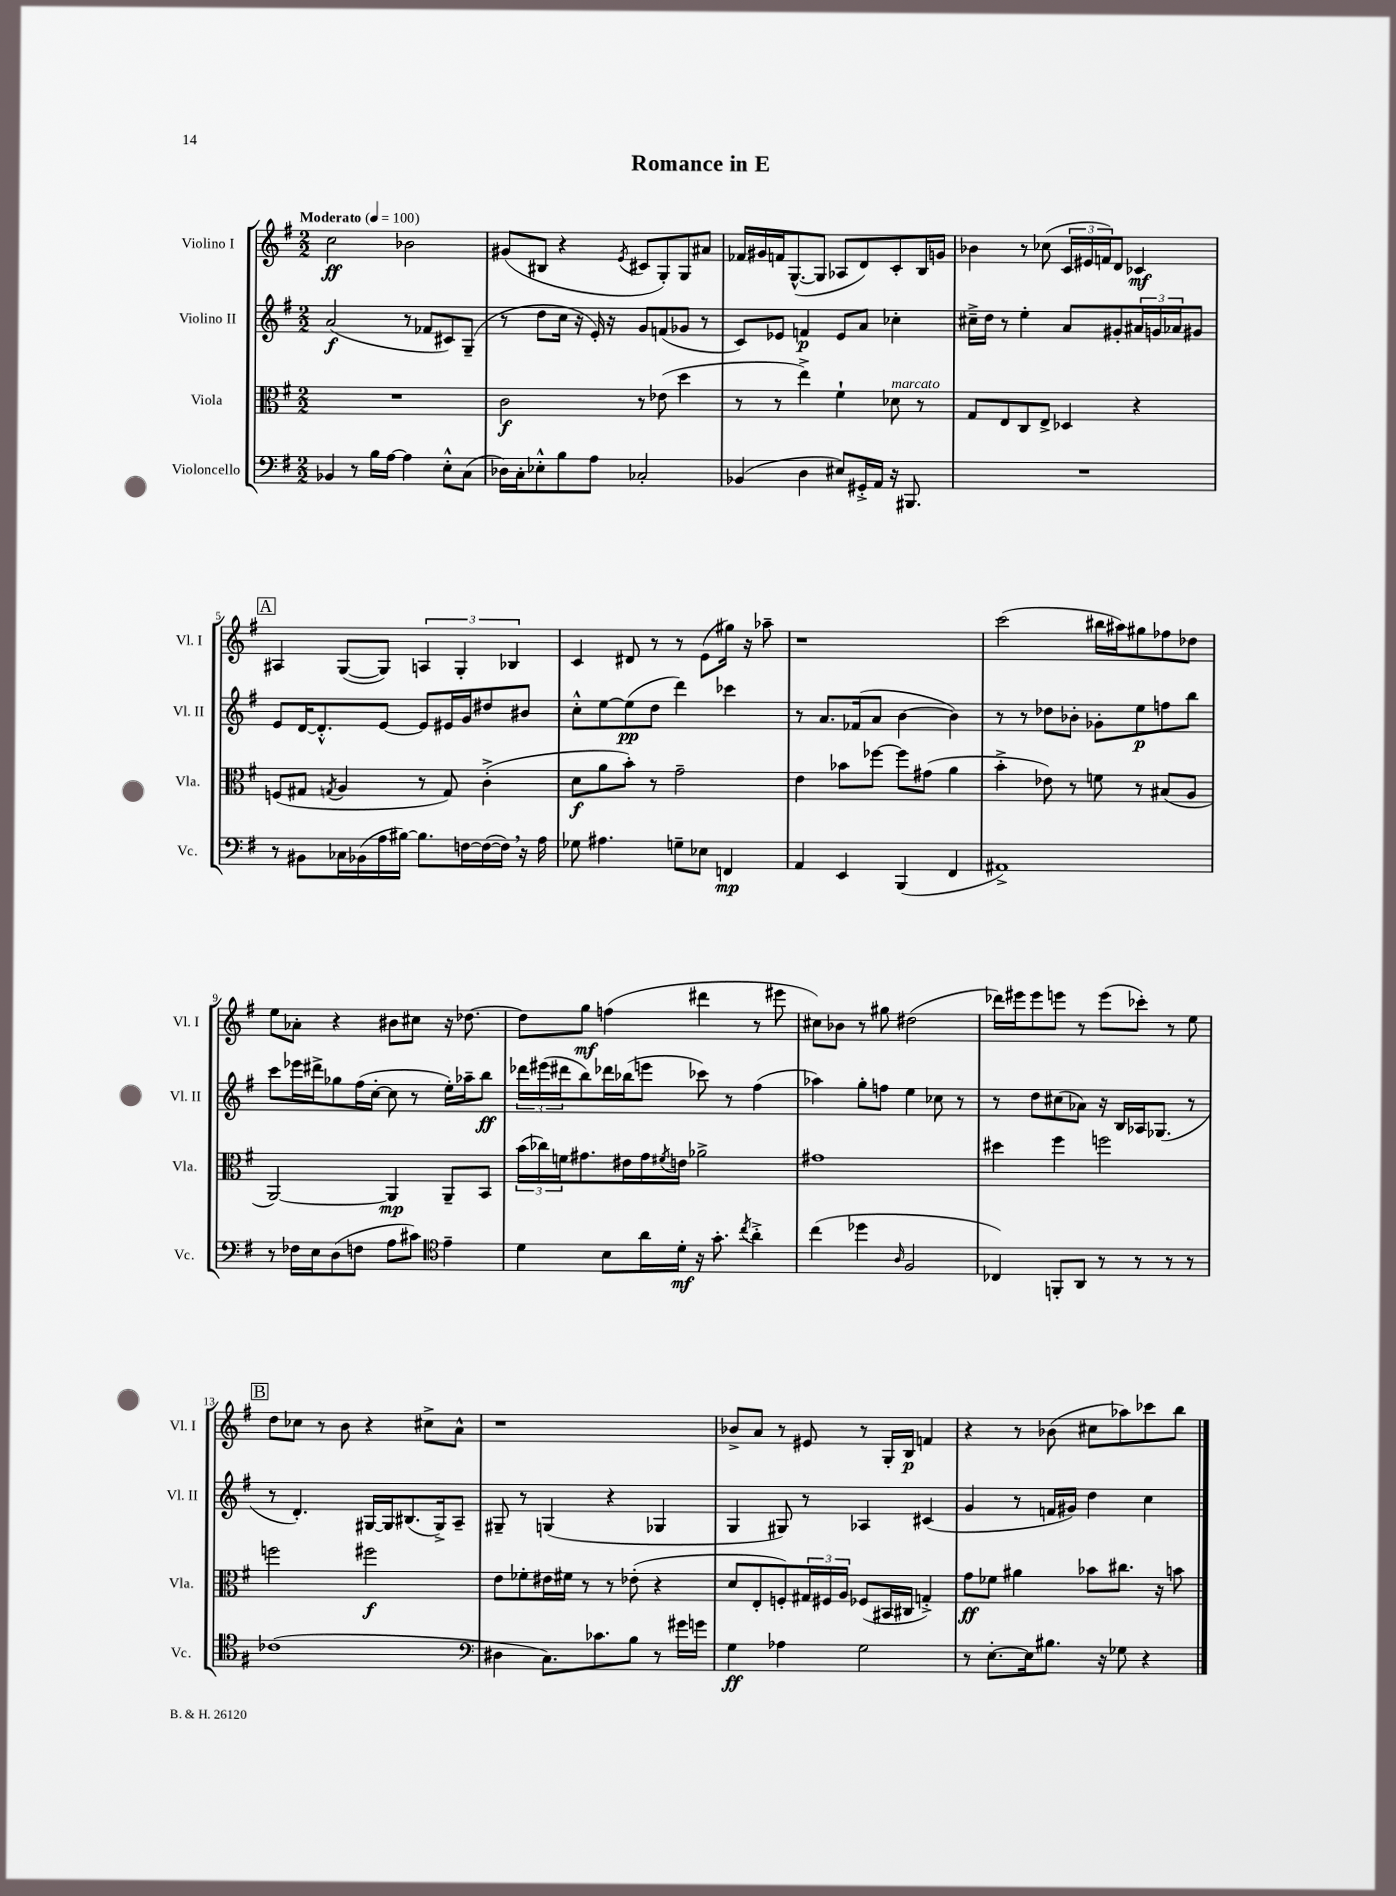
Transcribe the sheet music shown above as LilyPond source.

\header { title = "Romance in E" }
<<
\new StaffGroup <<
\new Staff = "s0" \with { instrumentName = "Violino I" shortInstrumentName = "Vl. I" } {
    \clef treble \key g \major \numericTimeSignature \time 2/2 \tempo "Moderato" 4 = 100
    c''2\ff bes'2 |
    gis'8( bis8 r4 \acciaccatura { e'8 } cis'8 g8-.) g8 ais'8 |
    fes'16 gis'16 f'16 g8.~-^( g8 aes8 d'8) c'8-. b16 g'16 |
    bes'4 r8 ces''8( \tuplet 3/2 { c'16 eis'16 f'16) } d'8 ces'4\mf |
    \mark \markup { \box "A" } ais4 g8~( g8) \tuplet 3/2 { a4 g4-. bes4 } |
    c'4 dis'8 r8 r8 e'8( gis''16) r16 aes''8-- |
    r1 |
    c'''2( bis''16 ais''16) gis''8 fes''8 des''8 |
    e''8 aes'8-. r4 bis'8 cis''8 r16 des''8.~ |
    des''8 g''8\mf f''4( dis'''4 r8 eis'''8 |
    cis''8) bes'8 r8 gis''8 dis''2( |
    des'''16) eis'''16 eis'''8 e'''8 r8 e'''8( ces'''8-.) r8 e''8 |
    \mark \markup { \box "B" } d''8 ces''8 r8 b'8 r4 cis''8-> a'8-^ |
    r1 |
    bes'8-> a'8 r8 eis'8 r8 g16-. b16\p f'4 |
    r4 r8 bes'8( cis''8 aes''8) ces'''8 b''8 \bar "|." |
}
\new Staff = "s1" \with { instrumentName = "Violino II" shortInstrumentName = "Vl. II" } {
    \clef treble \key g \major \numericTimeSignature \time 2/2
    a'2\f( r8 fes'8 cis'8) g8--( |
    r8 d''8 c''16 r16 e'16-.) r16 g'8 f'8( ges'8 r8 |
    c'8) ees'8 f'4\p ees'8 a'8 ces''4-. |
    cis''16---> d''16 r8 e''4-. a'8 gis'8-. \tuplet 3/2 { ais'16 g'16 aes'16 } gis'8 |
    \mark \markup { \box "A" } e'8 d'16~ d'8.-.-^ e'8~ e'8 eis'16 g'16 dis''8 bis'8 |
    c''8-.-^ e''8~ e''8\pp( d''8 d'''4) ces'''4 |
    r8 a'8. fes'16( a'8 b'4~ b'4) |
    r8 r8 des''8 bes'8-. ges'8-. e''8\p f''8 b''8 |
    c'''8 ees'''16 dis'''16-> ges''8 fis''16( c''16~-. c''8 r8 e''16-.) aes''16-- b''8\ff |
    \tuplet 3/2 { des'''16 eis'''16( dis'''16 } b''8) des'''16 bes''16( e'''8 ces'''8) r8 fis''4( |
    aes''4) g''8-. f''8 e''4 ces''8 r8 |
    r8 d''8 cis''8( aes'8) r16 b16 aes16 ges8.( r8 |
    \mark \markup { \box "B" } r8 d'4.-.) gis16~ gis16 bis8.( gis16->) a8-- |
    gis8-- r8 g4( r4 ges4 |
    g4 gis8) r8 aes4 cis'4( |
    g'4 r8 f'16 gis'16) d''4 c''4 \bar "|." |
}
\new Staff = "s2" \with { instrumentName = "Viola" shortInstrumentName = "Vla." } {
    \clef alto \key g \major \numericTimeSignature \time 2/2
    R1 |
    c'2\f r8 ees'8( d''4 |
    r8 r8 e''4->) fis'4-! des'8^\markup { \italic "marcato" } r8 |
    g8 e8 c8 e8-> des4 r4 |
    \mark \markup { \box "A" } f8( gis8 \acciaccatura { g8 } a4 r8 g8) c'4-.->( |
    d'8\f a'8 b'8-.) r8 g'2-- |
    e'4 bes'8 fes''8~ fes''8 gis'8( a'4 |
    b'4-.-> ees'8) r8 f'8 r8 bis8( a8 |
    a,2~) a,4\mp a,8-- b,8 |
    \tuplet 3/2 { b'16( ces''16) f'16 } gis'8. eis'16 gis'16 \acciaccatura { fis'8 } e'16 aes'2-> |
    gis'1 |
    dis''4 fis''4 f''2 |
    \mark \markup { \box "B" } f''2 fis''2\f |
    e'8 fes'8-. eis'16 fis'16 r8 r8 ees'8-.( r4 |
    d'8 e8-. f8-.) \tuplet 3/2 { gis16 fis16 a16 } fes8( bis,16 cis16 g4-.->) |
    g'8\ff fes'8 ais'4 bes'8 cis''8. r16 b'8 \bar "|." |
}
\new Staff = "s3" \with { instrumentName = "Violoncello" shortInstrumentName = "Vc." } {
    \clef bass \key g \major \numericTimeSignature \time 2/2
    bes,4 r8 b16 a16~ a4 e8-.-^ c8( |
    des16) c16-. ees8-.-^ b8 a8 ces2-. |
    bes,4( d4 eis8) gis,16-.-> a,16 r16 bis,,8. |
    R1 |
    \mark \markup { \box "A" } r8 bis,8 ces16 bes,16( a16 bis16~) bis8. f16~ f16~( f16) \breathe r16 a16 |
    ges8 ais4. g8-- ees8 f,4\mp |
    a,4 e,4 b,,4( fis,4 |
    ais,1->) |
    r8 fes16 e16 d8( f8 a8 cis'8) \clef tenor e'4-- |
    d'4 b8 a'16 d'16-.\mf r16 g'8.-. \acciaccatura { c''8 } a'4-.-> |
    c''4( des''4 \grace { a16 } fis2 |
    ces4) f,8-. a,8 r8 r8 r8 r8 |
    \mark \markup { \box "B" } ces'1( |
    \clef bass dis4 c8.) ces'8. b8 r8 gis'16 g'16 |
    g4\ff aes4 g2 |
    r8 e8.~-. e16 bis8. r16 ges8 r4 \bar "|." |
}
>>
>>
